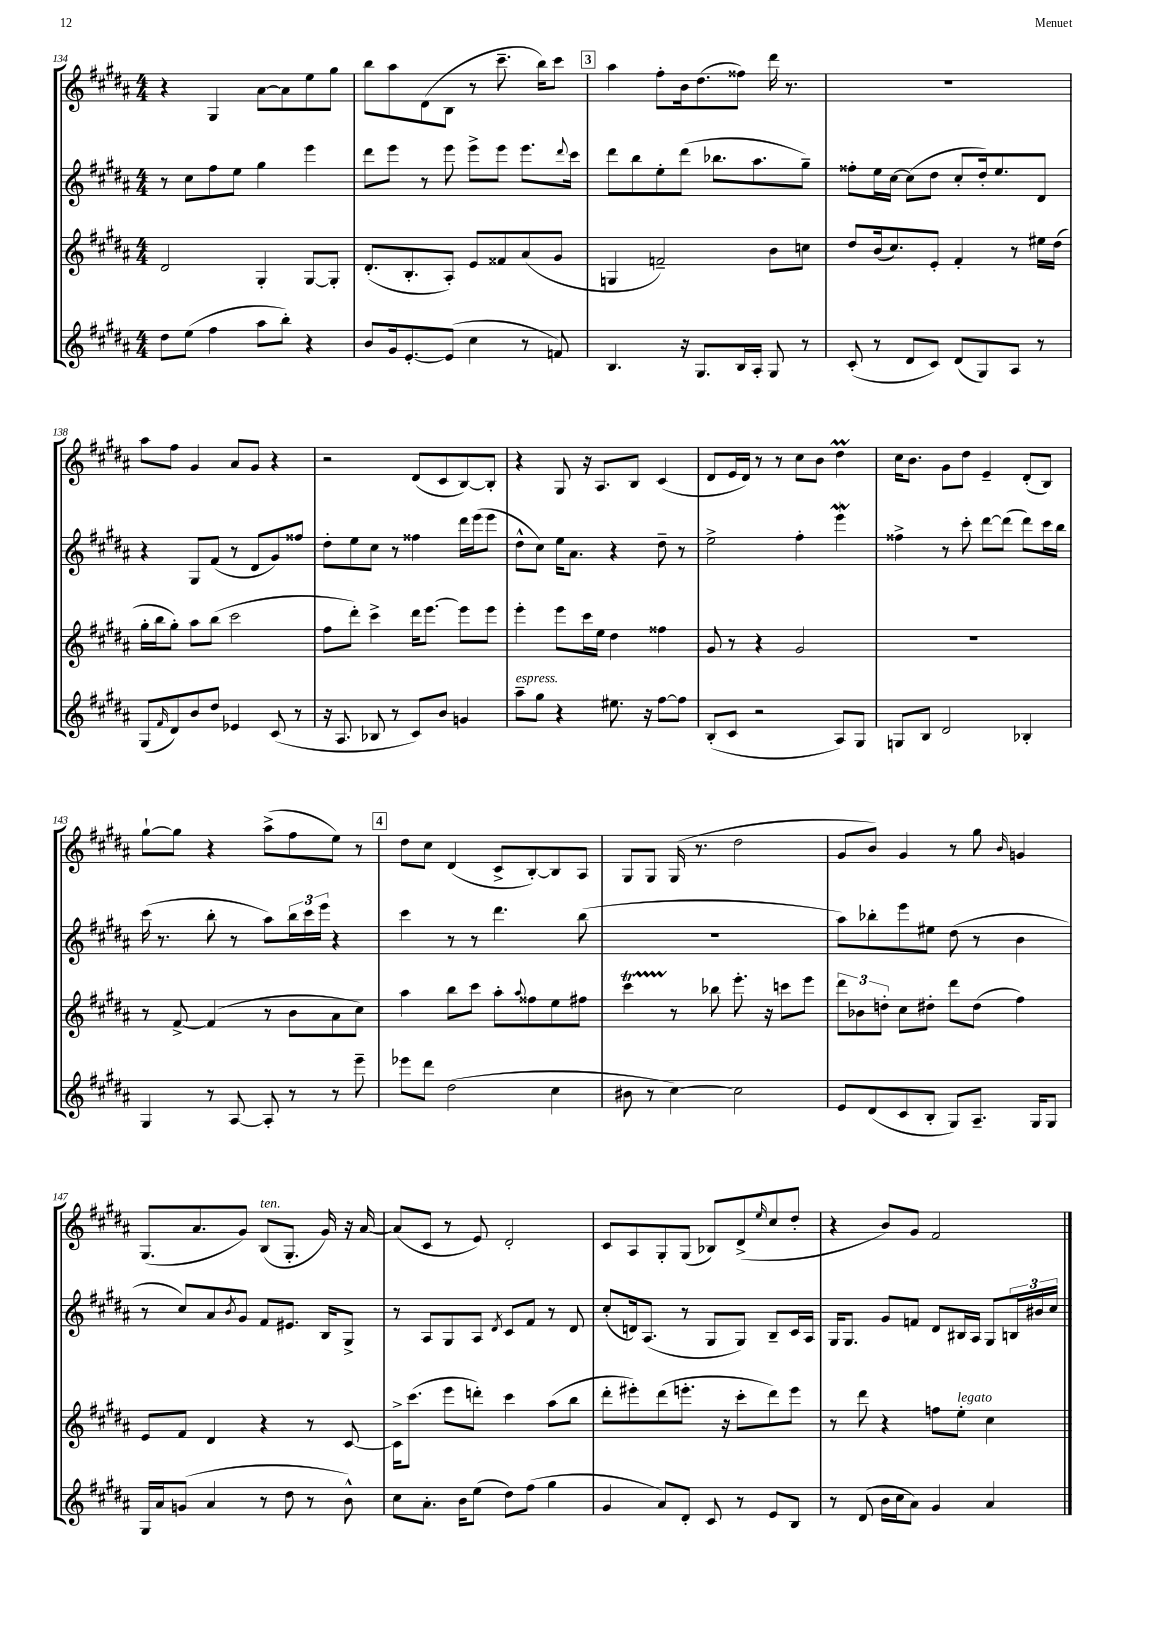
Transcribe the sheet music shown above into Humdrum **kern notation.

**kern	**kern	**kern	**kern
*staff4	*staff3	*staff2	*staff1
*clefG2	*clefG2	*clefG2	*clefG2
*k[f#c#g#d#a#]	*k[f#c#g#d#a#]	*k[f#c#g#d#a#]	*k[f#c#g#d#a#]
*M4/4	*M4/4	*M4/4	*M4/4
8dd#	2d#	8r	4r
(8ee	.	8cc#	.
4ff#	.	8ff#	4G#
.	.	8ee	.
8aa#	4G#'	4gg#	[8a#
8bb')	.	.	8a#]
4r	[8G#	4eee	8ee
.	8G#']	.	8gg#
=	=	=	=
8b	(8.d#'	8ddd#	8bb
16g#	.	8eee	8aa#
[8.e'	8.B'	.	.
.	.	8r	(8d#
(8e]	8A#')	8eee	8B
4cc#	8e	8eee^	8r
.	8f##	8eee	8.ccc#~
8r	(8a#	8.eee	.
.	.	.	16bb)
8f)	8g#	.	8ccc#
.	.	8qqddd#	.
.	.	16ccc#	.
=	=	=	=
4.B	4G	8ddd#	4aa#
.	.	8bb	.
.	2f~)	8ee'	8ff#'
16r	.	(8ddd#	16b
8.G#	.	.	(8.dd#
.	.	8.bb-	.
16B	.	.	8ff##)
16A#'	.	8.aa#	.
8G#	8b	.	16ddd#
.	.	.	8.r
8r	8cc	8gg#~)	.
=	=	=	=
(8c#'	8dd#	8ff##'	1r
8r	(16b	16ee	.
.	8.cc#)	[16cc#	.
8d#	.	(8cc#]	.
8c#)	8e'	8dd#	.
(8d#	4f#'	8cc#'	.
8G#)	.	16dd#')	.
.	.	8.ee	.
8A#	8r	.	.
8r	16ee#	8d#	.
.	(16dd#	.	.
=	=	=	=
(8G#	16gg#'	4r	8aa#
.	16bb	.	.
16qqf#	.	.	.
8d#)	8gg#')	.	8ff#
8b	8aa#	8G#	4g#
8dd#	(8bb	(8f#	.
4e-	2ccc#	8r	8a#
.	.	8d#	8g#
(8c#	.	8g#)	4r
8r	.	8ff##	.
=	=	=	=
16r	8ff#	8dd#'	2r
8.A#	.	.	.
.	8ddd#')	8ee	.
8B-	4ccc#^	8cc#	.
8r	.	8r	.
8c#)	16ddd#	4ff##	(8d#
.	[8.eee	.	.
8b	.	.	8c#
4g	8eee]	16ddd#	[8B)
.	.	(16eee	.
.	8eee	8eee	8B']
=	=	=	=
8aa#~	4eee'	8dd#^^	4r
8gg#	.	8cc#)	.
4r	8eee	16ee	8G#
.	.	8.a#	.
.	16ccc#	.	16r
.	16ee	.	8.A#
8.ee#	4dd#	4r	.
.	.	.	8B
16r	.	.	.
[8ff#	4ff##	8dd#~	(4c#
8ff#]	.	8r	.
=	=	=	=
(8B'	8g#	2ee^	8d#
8c#	8r	.	16e
.	.	.	16d#)
2r	4r	.	8r
.	.	.	8r
.	2g#	4ff#'	8cc#
.	.	.	8b
8A#)	.	4eee	4dd#
8G#	.	.	.
=	=	=	=
8G	1r	4ff##^	16cc#
.	.	.	8.b
8B	.	.	.
2d#	.	8r	8g#
.	.	8ccc#'	8dd#
.	.	[8ddd#	4e~
.	.	(8ddd#]	.
4B-'	.	8ddd#)	(8d#'
.	.	16ccc#	8B)
.	.	16bb	.
=	=	=	=
4G#	8r	(16ccc#	[8gg#`
.	.	8.r	.
.	[8f#^	.	8gg#]
8r	(4f#]	8bb'	4r
[8A#	.	8r	.
8A#']	8r	8aa#)	(8aa#^
8r	8b	24bb	8ff#
.	.	24ccc#	.
.	.	24eee	.
8r	8a#	4r	8ee)
8eee~	8cc#)	.	8r
=	=	=	=
8eee-	4aa#	4ccc#	8dd#
8ddd#	.	.	8cc#
(2dd#	8bb	8r	(4d#
.	8ccc#	8r	.
.	8aa#'	4.ddd#	8c#^
.	8qqaa#	.	.
.	8ff##	.	[8B')
4cc#	8ee	.	8B]
.	8ff#	(8bb	8A#
=	=	=	=
8b#	4ccc#	1r	8G#
8r	.	.	8G#
[4cc#)	8r	.	(16G#
.	.	.	8.r
.	8bb-	.	.
2cc#]	8.eee'	.	2dd#
.	16r	.	.
.	8ccc	.	.
.	8eee	.	.
=	=	=	=
8e	12ddd#	8aa#)	8g#
.	12b-	.	.
(8d#	.	8bb-'	8b)
.	12dd'	.	.
8c#	8cc#	8eee	4g#
8B'	8dd#'	8ee#	.
8G#)	8ddd#	(8dd#	8r
8.A#~	(8dd#	8r	8gg#
.	.	.	16qqb
.	4ff#)	4b	4g
16G#	.	.	.
8G#	.	.	.
=	=	=	=
16G#	8e	8r	(8.G#
16a#	.	.	.
(8g	8f#	8cc#)	.
.	.	.	8.a#
4a#	4d#	8a#	.
.	.	8qb	.
.	.	8g#	8g#)
8r	4r	8f#	(8B
8dd#	.	8.e#	8.G#'
8r	8r	.	.
.	.	16B	16g#)
8b^^)	[8c#	8G#^	16r
.	.	.	[16a#
=	=	=	=
8cc#	16c#^]	8r	(8a#]
.	(8.ccc#	.	.
8.a#'	.	8A#	8c#
.	8eee	8G#	8r
16b	.	.	.
(8ee	8ddd')	8A#	8e)
.	.	8qd#	.
8dd#)	4ccc#	8c#	2d#'
(8ff#	.	8f#	.
4gg#	(8aa#	8r	.
.	8bb	8d#	.
=	=	=	=
4g#	8ddd#'	(8cc#'	8c#
.	8eee#')	16d)	8A#
.	.	(8.A#	.
8a#)	(8ddd#	.	8G#'
8d#'	8.eee'	8r	(8G#
8c#	.	8G#	8B-)
.	16r	.	.
8r	8ccc#'	8G#)	(8d#^
.	.	.	16qqee
8e	8ddd#)	8B~	8cc#
8B	8eee	16c#	8dd#'
.	.	16A#	.
=	=	=	=
8r	8r	16G#	4r
.	.	8.G#	.
(8d#	8ddd#	.	.
16b	4r	8g#	8b)
16cc#	.	.	.
8a#)	.	8f	8g#
4g#	8ff	8d#	2f#
.	8ee'	16B#	.
.	.	16A#	.
4a#	4cc#	8G#	.
.	.	24B	.
.	.	24b#	.
.	.	24cc#	.
==	==	==	==
*-	*-	*-	*-
